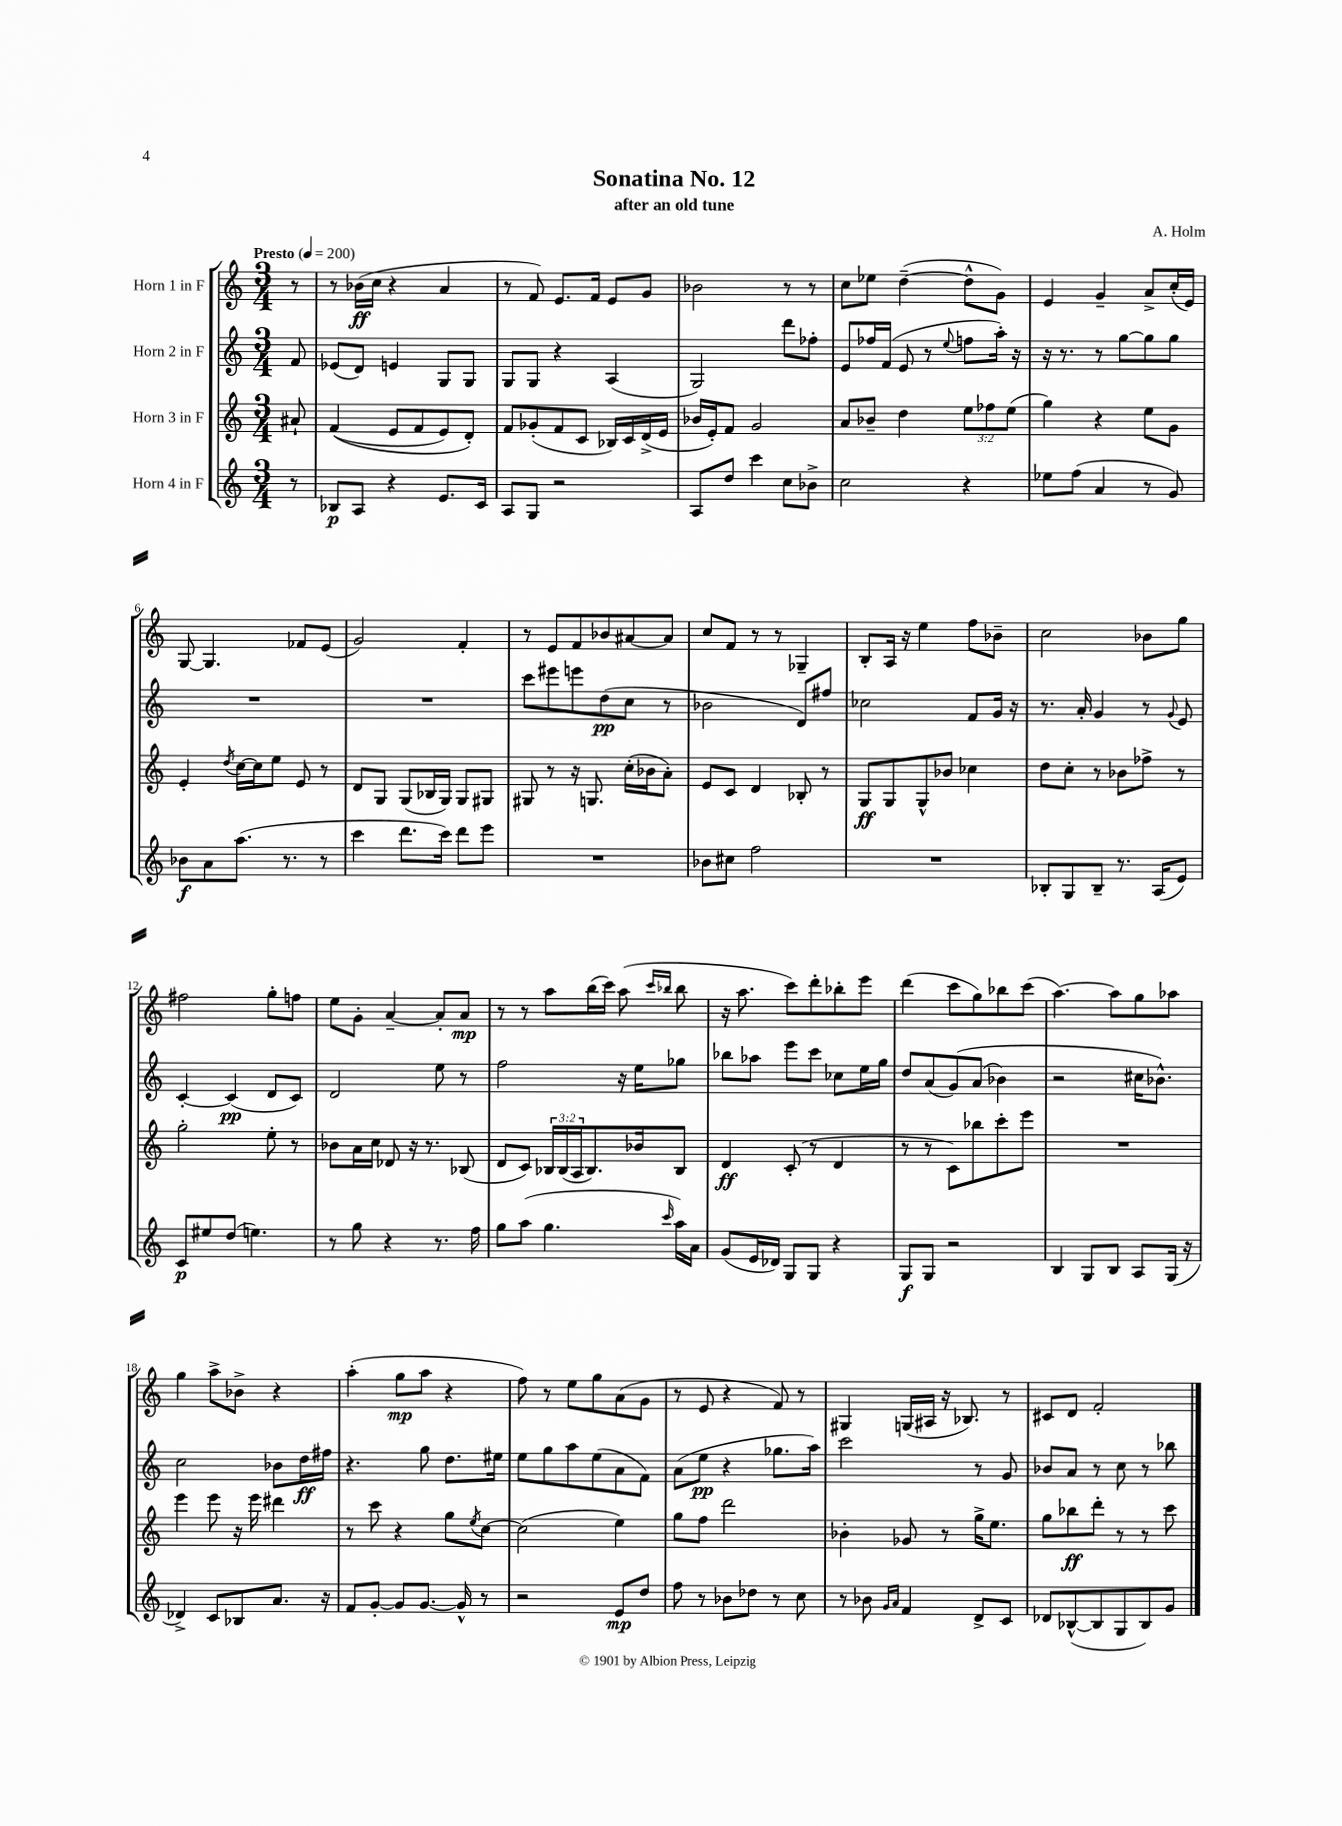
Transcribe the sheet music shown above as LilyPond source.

\header { title = "Sonatina No. 12" composer = "A. Holm" subtitle = "after an old tune" }
<<
\new StaffGroup <<
\new Staff = "s0" \with { instrumentName = "Horn 1 in F" } {
    \clef treble \key c \major \numericTimeSignature \time 3/4 \partial 8 \tempo "Presto" 4 = 200
    r8 |
    r8 bes'16\ff( c''16 r4 a'4 |
    r8 f'8) e'8. f'16 e'8 g'8 |
    bes'2 r8 r8 |
    c''8 ees''8 d''4~--( d''8-^ g'8) |
    e'4 g'4-- a'8-> c''16-.( e'16) |
    g8~ g4. fes'8 e'8( |
    g'2) f'4-. |
    r8 e'8 f'8 bes'8 ais'8~ ais'8 |
    c''8 f'8 r8 r8 ges4-- |
    b8-. a16 r16 e''4 f''8 bes'8-- |
    c''2 bes'8 g''8 |
    fis''2 g''8-. f''8 |
    e''8 g'8-. a'4~-- a'8-. a'8\mp |
    r8 r8 a''8 b''16( c'''16) a''8( \grace { c'''16 bes''16 } bes''8 |
    r16 a''8. c'''8) d'''8-. bes''8-. e'''8 |
    d'''4( c'''8 g''8) bes''8 c'''8( |
    a''4.~) a''8 g''8 aes''8 |
    g''4 a''8-> bes'8-> r4 |
    a''4-.( g''8\mp a''8 r4 |
    f''8) r8 e''8 g''8 a'8( g'8 |
    r8 e'8 r4 f'8) r8 |
    gis4 g16( ais16 r16 bes8.) r8 |
    cis'8 d'8 f'2-. \bar "|." |
}
\new Staff = "s1" \with { instrumentName = "Horn 2 in F" } {
    \clef treble \key c \major \numericTimeSignature \time 3/4 \partial 8
    f'8 |
    ees'8( d'8) e'4 g8 g8 |
    g8 g8 r4 a4( |
    g2) d'''8 fes''8-. |
    e'8 fes''16 f'16( e'8 r8 \appoggiatura { e''8 } f''8 a''16-.) r16 |
    r16 r8. r8 g''8~ g''8 g''8 |
    R2. |
    R2. |
    c'''8 eis'''8 e'''8 d''8\pp( c''8 r8 |
    bes'2 d'8) fis''8 |
    ces''2 f'8 g'16 r16 |
    r8. a'16-. g'4 r8 \appoggiatura { g'8 } e'8 |
    c'4~-. c'4\pp( d'8 c'8) |
    d'2 e''8 r8 |
    f''2 r16 e''16 ges''8 |
    bes''8 aes''8 e'''8 c'''8 ces''8 e''16 g''16 |
    d''8 a'8( g'8)\( a'8( bes'4) |
    r2 cis''16 bes'8.-^\) |
    c''2 bes'8 d''16\ff fis''16 |
    r4. g''8 d''8. eis''16 |
    e''8 g''8 a''8 e''8( a'8 f'8) |
    a'8( e''8\pp r4 ges''8. a''16) |
    c'''2 r8 g'8 |
    bes'8 a'8 r8 c''8 r8 bes''8 \bar "|." |
}
\new Staff = "s2" \with { instrumentName = "Horn 3 in F" } {
    \clef treble \key c \major \numericTimeSignature \time 3/4 \override Staff.TupletNumber.text = #tuplet-number::calc-fraction-text \partial 8
    ais'8-! |
    f'4(\( e'8 f'8 e'8) d'8-.\) |
    f'8 ges'8-.( f'8 c'8 bes16) c'16 d'16->( e'16 |
    bes'16 e'16-.) f'8 g'2 |
    a'8 bes'8-- d''4 \tuplet 3/2 { e''8 fes''8 e''8( } |
    g''4) r4 e''8 g'8 |
    e'4-. \acciaccatura { d''8 } c''16~ c''16 e''8 e'8 r8 |
    d'8 g8 g8( bes16 g16) g8 gis8 |
    gis8 r8 r16 g8. c''16-.( bes'16 a'8-.) |
    e'8 c'8 d'4 bes8-. r8 |
    g8\ff g8 g8-^ bes'8 ces''4 |
    d''8 c''8-. r8 bes'8 fes''8-> r8 |
    g''2-. e''8-. r8 |
    bes'8 a'16 c''16 des'8 r16 r8. bes8( |
    d'8 c'8) \tuplet 3/2 { bes16 bes16( a16 } bes8.) bes'16 bes8 |
    d'4\ff c'8-.( r8 d'4 |
    r8 r8 c'8) bes''8 c'''8-. e'''8 |
    R2. |
    e'''4 e'''8 r16 e'''16 dis'''4 |
    r8 c'''8 r4 g''8 \acciaccatura { e''8 } c''8~ |
    c''2( e''4) |
    g''8 f''8 d'''2 |
    bes'4-. ges'8 r8 g''16-> e''8. |
    g''8 bes''8\ff d'''8-. r8 r8 c'''8 \bar "|." |
}
\new Staff = "s3" \with { instrumentName = "Horn 4 in F" } {
    \clef treble \key c \major \numericTimeSignature \time 3/4 \partial 8
    r8 |
    bes8\p a8 r4 e'8. c'16 |
    a8 g8 r2 |
    a8 d''8 c'''4 c''8 bes'8-> |
    c''2 r4 |
    ees''8 f''8( a'4 r8 g'8) |
    bes'8\f a'8 a''8.( r8. r8 |
    c'''4 d'''8. c'''16) d'''8 e'''8 |
    R2. |
    bes'8 cis''8 f''2 |
    R2. |
    bes8-. g8 bes8-- r8. a16( e'8) |
    c'8\p eis''8 d''8( e''4.) |
    r8 g''8 r4 r8. f''16 |
    g''8 a''8( g''4. \grace { c'''16 } a''16) a'16 |
    g'8( e'16 des'16) g8 g8 r4 |
    g8\f g8 r2 |
    b4 g8 b8 a8 g16( r16 |
    des'4->) c'8 bes8 a'8. r16 |
    f'8 g'8~-. g'8 g'8.~ g'16-^ r8 |
    r2 e'8\mp d''8 |
    f''8 r8 bes'8 des''8 r8 c''8 |
    r8 bes'8 \grace { g'16 a'16 } f'4 d'8-> c'8 |
    des'8 bes8~-^( bes8 g8 bes8) g'8 \bar "|." |
}
>>
>>
